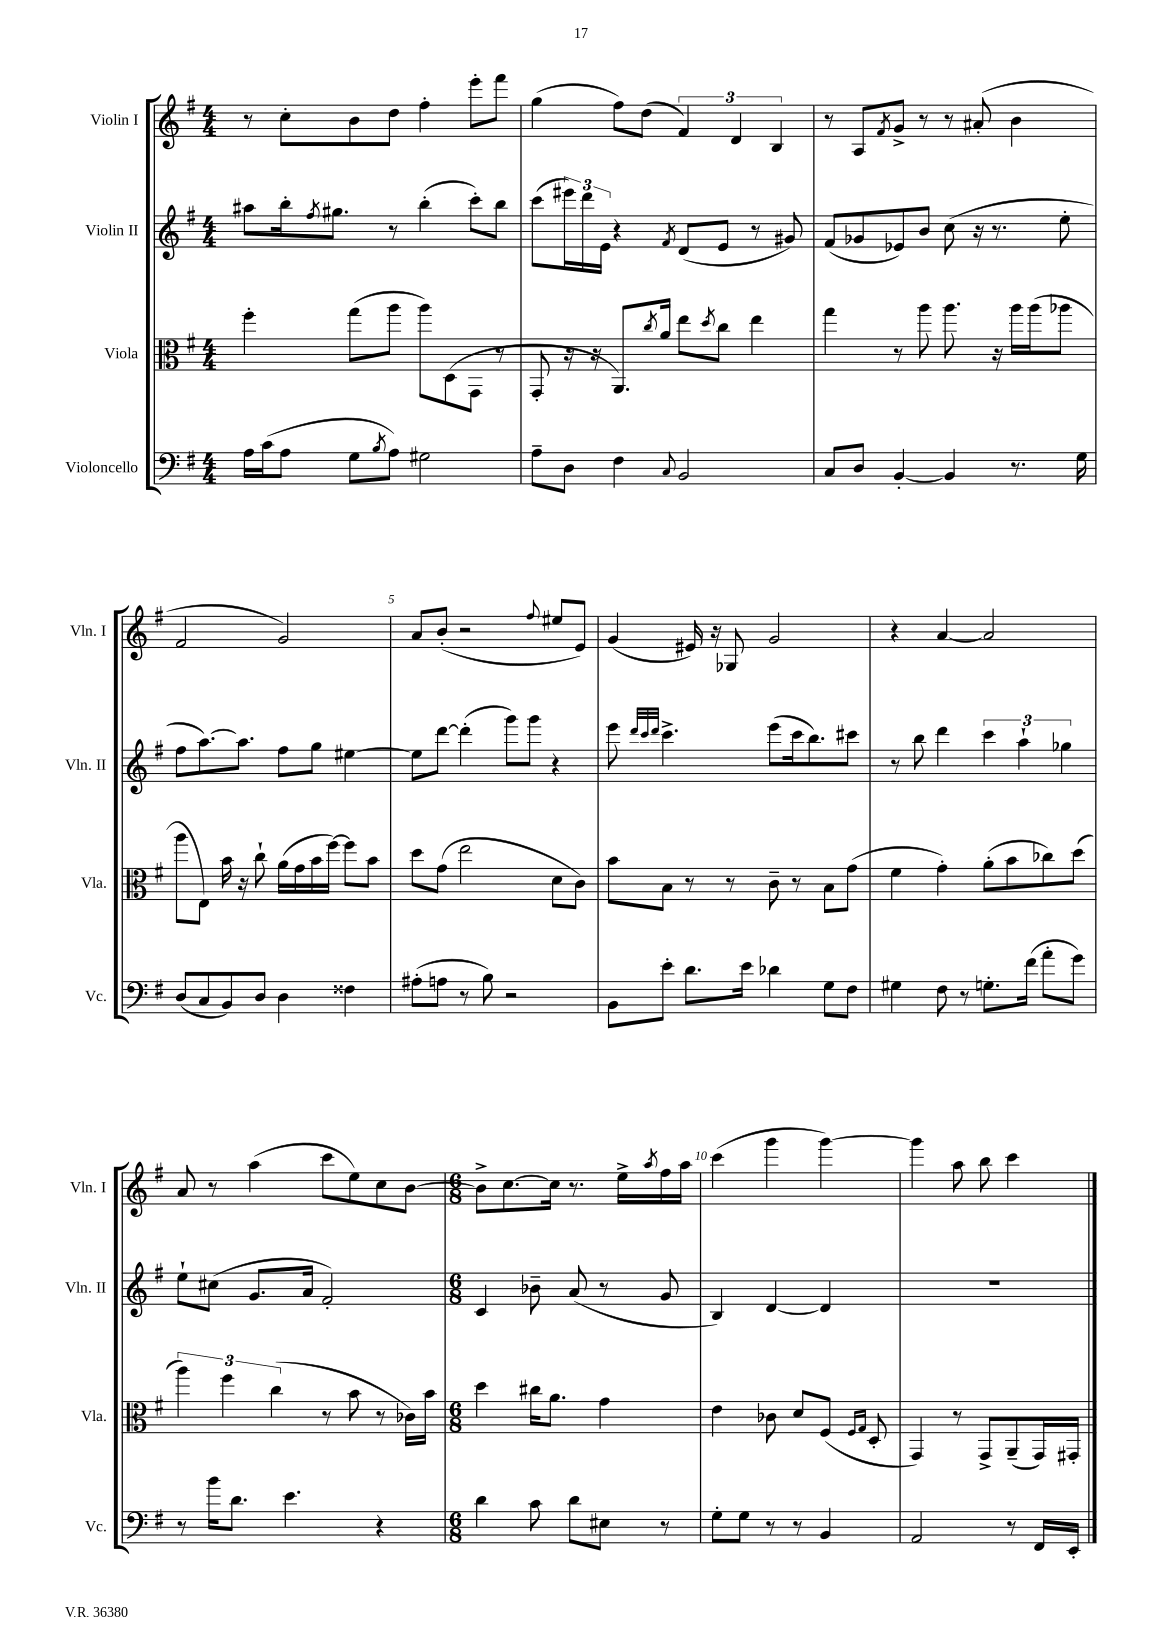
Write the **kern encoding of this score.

**kern	**kern	**kern	**kern
*staff4	*staff3	*staff2	*staff1
*clefF4	*clefC3	*clefG2	*clefG2
*k[f#]	*k[f#]	*k[f#]	*k[f#]
*M4/4	*M4/4	*M4/4	*M4/4
16A	4ff#'	8aa#	8r
(16c	.	.	.
8A	.	16bb'	8cc'
.	.	8qff#	.
.	.	8.gg#	.
8G	(8gg	.	8b
8qB	.	.	.
8A)	8aa	8r	8dd
2G#	8aa)	(4bb'	4ff#'
.	(8D	.	.
.	8GG	8ccc')	8eee'
.	8r	8bb	8fff#
=	=	=	=
8A~	8GG'	(8ccc	(4gg
8D	16r	24eee#)	.
.	.	24ddd	.
.	16r	.	.
.	.	24e	.
4F#	8.AA)	4r	8ff#)
.	.	.	(8dd
.	8qcc	.	.
.	16a	.	.
8qqC	.	8qf#	.
2BB	8ee	(8d	6f#)
.	8qdd	.	.
.	8cc	8e	.
.	.	.	6d
.	4ee	8r	.
.	.	.	6B
.	.	8g#)	.
=	=	=	=
8C	4gg	(8f#	8r
8D	.	8g-	8A
.	.	.	8qf#
[4BB'	8r	8e-)	8g^
.	8aa	8b	8r
4BB]	8.aa	(8cc	8r
.	.	16r	(8a#'
.	16r	8.r	.
8.r	16aa	.	4b
.	(16aa	.	.
.	8aa-	8ee'	.
16G	.	.	.
=	=	=	=
(8D	8aa	8ff#	2f#
8C	8E)	[8.aa)	.
8BB)	16b	.	.
.	16r	8.aa]	.
8D	8cc`	.	.
4D	(16a	8ff#	2g)
.	16g	.	.
.	16b	8gg	.
.	[16ff#)	.	.
4F##	8ff#]	[4ee#	.
.	8b	.	.
=	=	=	=
(8A#'	8dd	8ee#]	8a
8A	(8g	[8ddd	(8b'
8r	2ee	(4ddd']	2r
8B)	.	.	.
2r	.	8ggg)	.
.	.	8ggg	.
.	.	.	8qqff#
.	8d	4r	8ee#
.	8c)	.	8e)
=	=	=	=
8BB	8b	8eee	(4g
.	.	32qqddd	.
.	.	32qqccc	.
.	.	32qqddd	.
8e'	8B	4.ccc^	.
8.d	8r	.	16e#)
.	.	.	16r
.	8r	.	8G-
16e	.	.	.
4d-	8c~	(8eee	2g
.	8r	16ccc	.
.	.	8.bb)	.
8G	8B	.	.
8F#	(8g	8ccc#	.
=	=	=	=
4G#	4f#	8r	4r
.	.	8bb	.
8F#	4g')	4ddd	[4a
8r	.	.	.
8.G'	(8a'	6ccc	2a]
.	8b	.	.
.	.	6aa`	.
(16f#	.	.	.
8a'	8cc-)	.	.
.	.	6gg-	.
8g)	(8dd	.	.
=	=	=	=
8r	6aa)	8ee`	8a
16b	.	(8cc#	8r
.	6ff#	.	.
8.d	.	.	.
.	.	8.g	(4aa
.	(6cc	.	.
4.e	.	.	.
.	.	16a	.
.	8r	2f#')	8ccc
.	8b	.	8ee)
4r	8r	.	8cc
.	16c-)	.	[8b
.	16b	.	.
=	=	=	=
*M6/8	*M6/8	*M6/8	*M6/8
4d	4dd	4c	8b^]
.	.	.	[8.cc
8c	16cc#	8b-~	.
.	8.a	.	16cc]
8d	.	(8a	8.r
8E#	4g	8r	.
.	.	.	16ee^
.	.	.	8qaa
8r	.	8g	16ff#
.	.	.	16aa
=	=	=	=
8G'	4e	4B)	(4ccc
8G	.	.	.
8r	8c-	[4d	4ggg
8r	8d	.	.
4BB	(8F#	4d]	[4ggg)
.	16qqF#	.	.
.	16qqG	.	.
.	8D'	.	.
=	=	=	=
2AA	4GG)	2.r	4ggg]
.	8r	.	8aa
.	8GG^	.	8bb
8r	(8AA~	.	4ccc
16FF#	16GG)	.	.
16EE'	16GG#'	.	.
==	==	==	==
*-	*-	*-	*-
